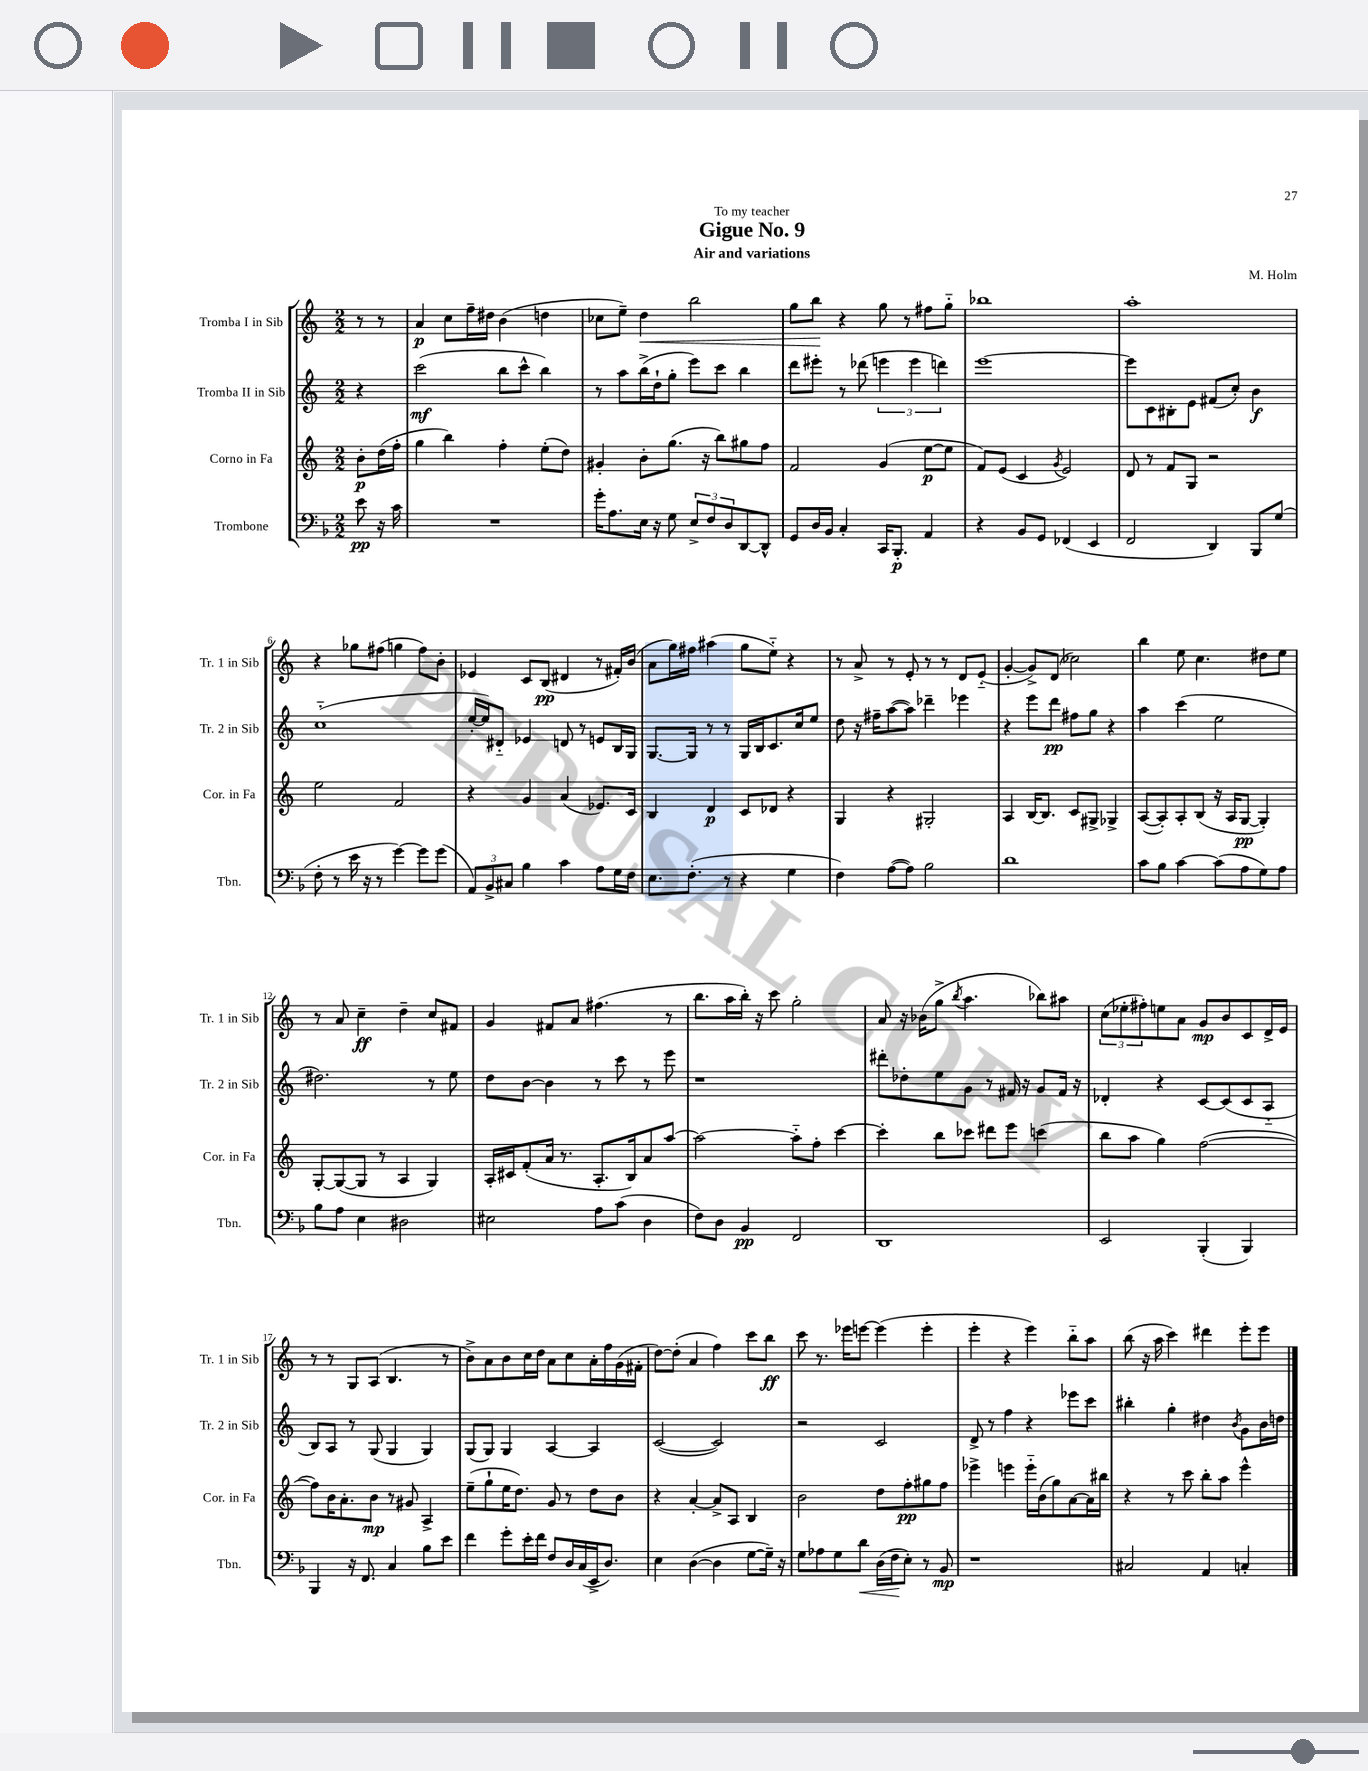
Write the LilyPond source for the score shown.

\header { title = "Gigue No. 9" composer = "M. Holm" subtitle = "Air and variations" dedication = "To my teacher" }
<<
\new StaffGroup <<
\new Staff = "s0" \with { instrumentName = "Tromba I in Sib" shortInstrumentName = "Tr. 1 in Sib" } {
    \clef treble \key c \major \numericTimeSignature \time 2/2 \partial 4
    r8 r8 |
    a'4\p c''8 f''16-- dis''16 b'4( d''4 |
    ces''8 e''8--) d''4\< b''2 |
    g''8 b''8\! r4 g''8 r8 fis''8 g''8-_ |
    bes''1 |
    a''1-. |
    r4 ges''8 fis''8( g''4 fis''8) b'8-. |
    ees'4 c'8 b8\pp( dis'4 r8 fis'16-.) b'16( |
    a'8 g''16) fis''16 ais''4( g''8 e''8-_) r4 |
    r8 a'8-> r8 e'8-. r8 r8 d'8 e'8-_( |
    g'4~-. g'8->) d'8( ces''2) |
    b''4 e''8 c''4. dis''8 e''8 |
    r8 a'8 c''4--\ff d''4-- c''8 fis'8 |
    g'4 fis'8 a'8 fis''4.( r8 |
    b''8. a''16 b''16-.) r16 c'''8 g''2-. |
    a'8 r16 bes'16( g''8-> \acciaccatura { b''8 } a''4. bes''8) ais''8 |
    \tuplet 3/2 { c''8( ees''8-. fis''8-.) } e''8 a'8 g'8\mp b'8 c'8 d'16-> e'16 |
    r8 r8 g8 a8( b4. r8 |
    b'8->) a'8 b'8 c''16 d''16 a'8 c''8 a'16-. f''16 g'16( fis'16-. |
    d''8~) d''8-.( a'4 f''4) c'''8 b''8\ff |
    c'''8 r8. ees'''16 e'''8~ e'''4( e'''4-. |
    e'''4-. r4 e'''4) b''8-_ a''8 |
    b''8( r16 a''16 c'''4) dis'''4 e'''8-. e'''8 \bar "|." |
}
\new Staff = "s1" \with { instrumentName = "Tromba II in Sib" shortInstrumentName = "Tr. 2 in Sib" } {
    \clef treble \key c \major \numericTimeSignature \time 2/2 \partial 4
    r4 |
    c'''2\mf( b''8 c'''8-^ b''4) |
    r8 a''8 b''16->( d''16-! g''8-. e'''8) c'''8 b''4 |
    d'''8 eis'''8-. r8 des'''8( \tuplet 3/2 { e'''4 e'''4 d'''4) } |
    e'''1~ |
    e'''8 c'8 bis8-. e'8 fis'8( c''8-.) b'4\f |
    c''1-_( |
    e''16~-. e''16) dis'8-_ ees'4 d'8 r8 e'8 b16 g16 |
    g8.~ g16 r8 r8 g16 b16 c'8. c''16 e''8 |
    d''8 r16 fis''16-- a''8~( a''8) des'''4-- ees'''4 |
    r4 e'''8 d'''8\pp fis''8 g''8 r4 |
    a''4 c'''4( e''2 |
    dis''2.) r8 e''8 |
    d''8 b'8~ b'4 r8 c'''8 r8 e'''8 |
    r1 |
    dis'''8-. des''8-. e''8 g'8 r8 fis'16 r16 g'8 fis'16 r16 |
    des'4-. r4 c'8~ c'8( c'8 a8-_ |
    b8) a8 r8 g8( g4 g4) |
    g8( g8) g4 a4~ a4 |
    c'2~( c'2) |
    r2 c'2 |
    d'8-> r8 f''4 r4 ees'''8 c'''8 |
    bis''4-. g''4-. dis''4 \acciaccatura { b'8 } g'8 b'16 d''16 \bar "|." |
}
\new Staff = "s2" \with { instrumentName = "Corno in Fa" shortInstrumentName = "Cor. in Fa" } {
    \clef treble \key c \major \numericTimeSignature \time 2/2 \partial 4
    b'8-.\p d''16( f''16-. |
    g''4 b''4) f''4-. e''8-.( d''8) |
    gis'4-. b'8-. g''8.( r16 b''8) gis''8 f''8 |
    f'2 g'4( e''8~\p e''8 |
    f'8) e'8( c'4 \acciaccatura { g'8 } e'2) |
    d'8 r8 f'8 g8 r2 |
    e''2 f'2 |
    r4 g'4 a'4( ees'8.) c'16 |
    b4 d'4\p c'8 des'8 r4 |
    g4 r4 gis2-. |
    a4 b16~ b8. c'8 gis8-> ges4-> |
    a8~( a8-.) a8-. b8( r16 a16 g8~\pp g4-.) |
    g8~-. g8~( g8 r8 a4 g4) |
    a16-. cis'16 f'8-.( a'16 r8. a8.-. b16) a'8 a''8~ |
    a''2~ a''8-_ f''8-. c'''4~ |
    c'''4-. b''8 ces'''8 dis'''8 e'''8 c'''4( |
    b''8 a''8 g''4) f''2~( |
    f''8) b'16 a'8.-. b'8\mp r8 gis'8 a4-> |
    e''8--( g''8-! e''16 d''8.) g'8 r8 d''8 b'8 |
    r4 a'4~-. a'8-> a8 b4 |
    b'2 d''8 f''8-.\pp gis''8 f''8 |
    ees'''4-> e'''4 e'''16-_ b'16( g''8) a'8~ a'16 bis''16 |
    r4 r8 c'''8 b''8-. a''8 e'''4-^ \bar "|." |
}
\new Staff = "s3" \with { instrumentName = "Trombone" shortInstrumentName = "Tbn." } {
    \clef bass \key f \major \numericTimeSignature \time 2/2 \partial 4
    e'8\pp r16 c'16 |
    R1 |
    g'16-. a8. e16 r16 g8 \tuplet 3/2 { e8-> f8 d8 } d,8~ d,8-^ |
    g,8 d16 bes,16 c4-. c,16 bes,,8.-.\p a,4 |
    r4 bes,8 g,8 fes,4( e,4 |
    f,2 d,4) bes,,8 g8( |
    f8-. r8 e'16 r16 r8 g'4~) g'8 g'8( |
    \tuplet 3/2 { a,8) bes,8-> cis8 } bes4 c'4 a8 g16 f16 |
    e8. f8.-.( r8 r4 g4 |
    f4) a8~( a8) bes2 |
    d'1 |
    c'8 bes8 c'4~ c'8( a8 g8) a8 |
    bes8 a8 e4 dis2 |
    eis2 a8 c'8( d4 |
    f8) d8 bes,4\pp f,2 |
    d,1 |
    e,2 bes,,4-.( bes,,4) |
    bes,,4 r16 f,8. c4 bes8 e'8 |
    f'4 g'8-. e'16-. f'16 f8 d16 c16( e,16-> d8.) |
    e4 d4~( d4 g8~ g16--) r16 |
    g8 aes8 g8 d'8\< d16( f16\! e8-.) r8 bes,8\mp |
    r1 |
    cis2 a,4 c4-. \bar "|." |
}
>>
>>
